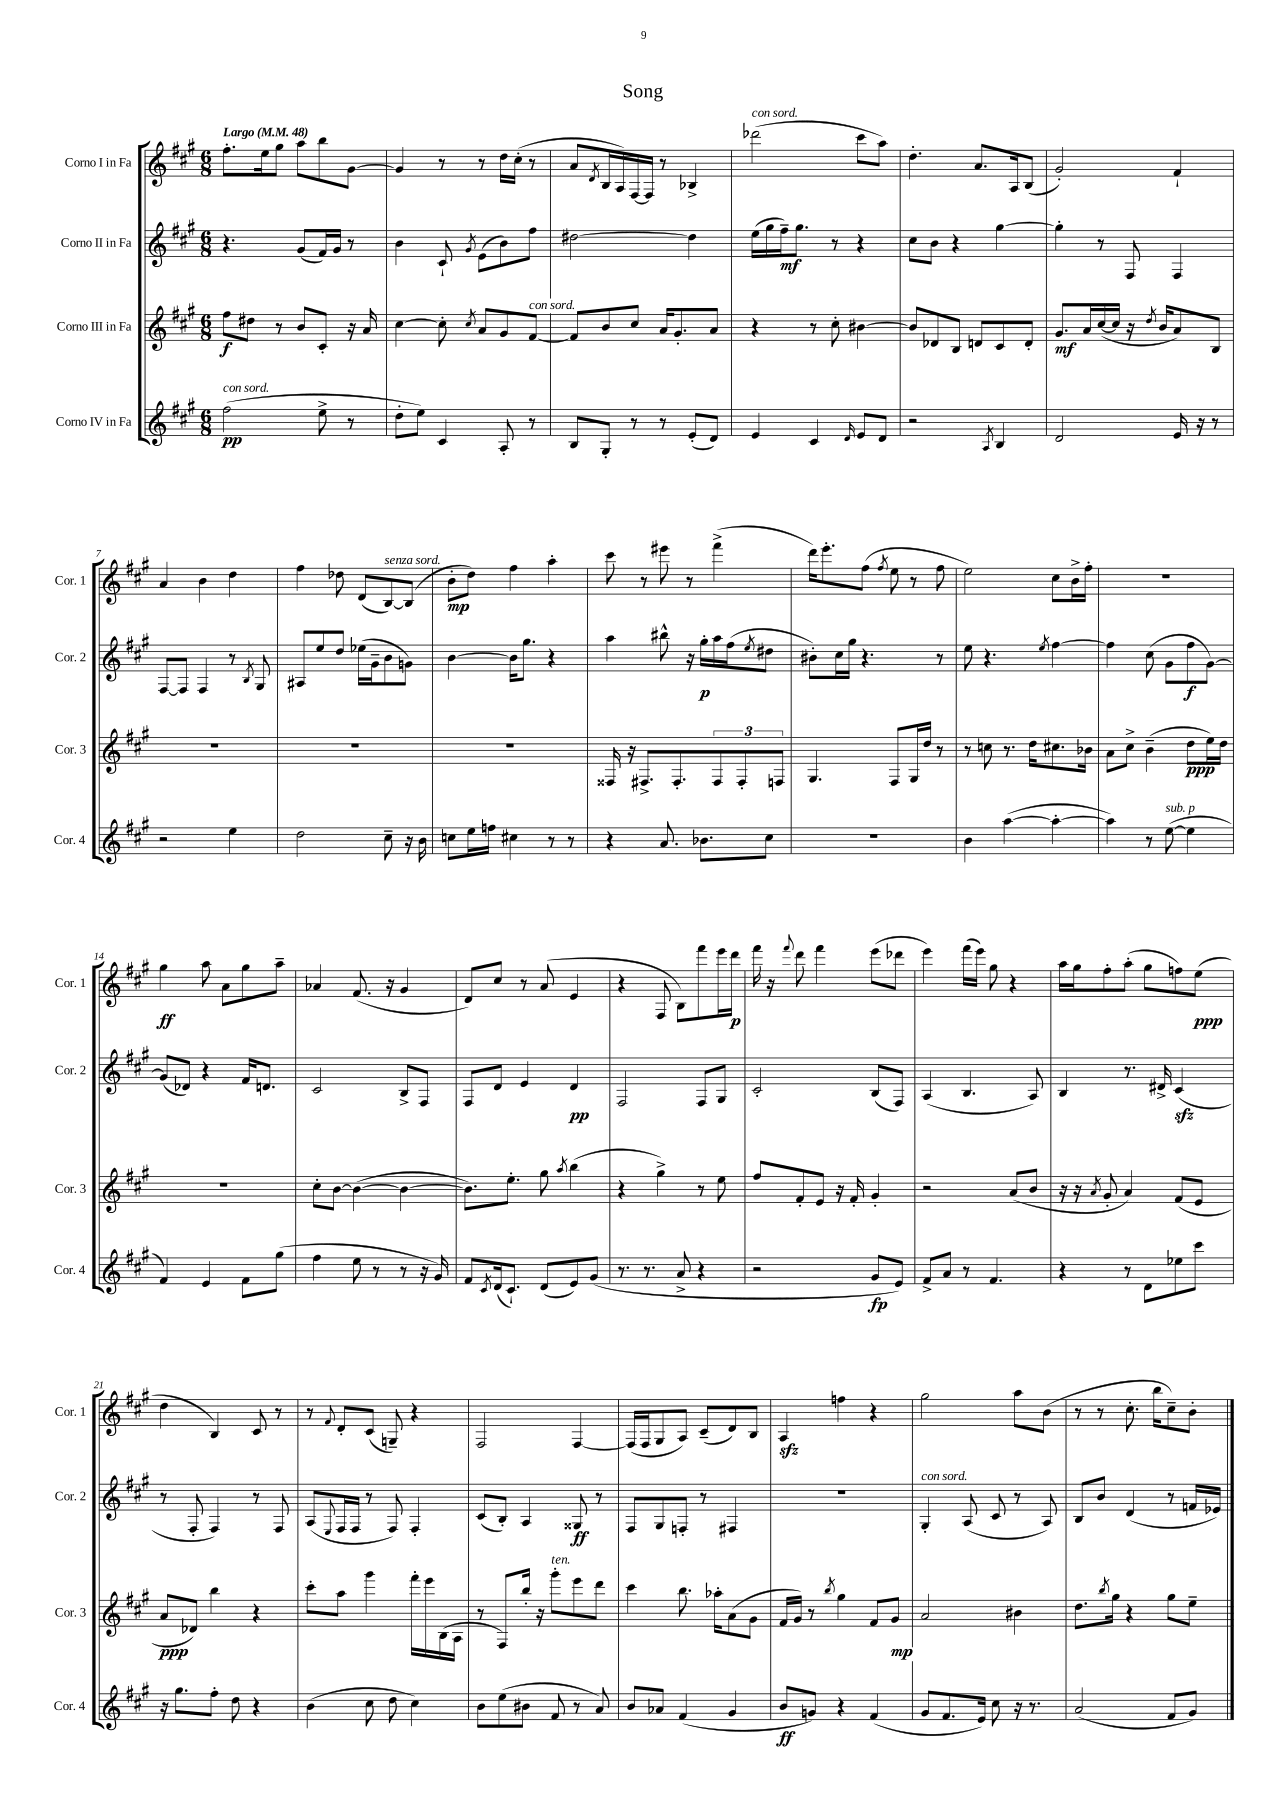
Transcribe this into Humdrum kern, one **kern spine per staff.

**kern	**kern	**kern	**kern
*staff4	*staff3	*staff2	*staff1
*clefG2	*clefG2	*clefG2	*clefG2
*k[f#c#g#]	*k[f#c#g#]	*k[f#c#g#]	*k[f#c#g#]
*M6/8	*M6/8	*M6/8	*M6/8
*MM48	*MM48	*MM48	*MM48
(2ff#	8ff#	4.r	8.ff#'
.	8dd#	.	.
.	.	.	16ee
.	8r	.	8gg#
.	8b	(8g#	8aa
8ee^	8c#'	16f#)	8bb
.	.	16g#	.
8r	16r	8r	[8g#
.	16a	.	.
=	=	=	=
8dd'	[4cc#	4b	4g#]
8ee)	.	.	.
4c#	8cc#']	8c#`	8r
.	8qcc#	8qg#	.
.	8a	(8e	8r
8A'	8g#	8b)	16dd
.	.	.	(16cc#'
8r	[8f#	8ff#	8r
=	=	=	=
8B	8f#]	[2dd#	8a
.	.	.	8qd
8G#'	8b	.	16B
.	.	.	16A)
8r	8cc#	.	[16F#
.	.	.	16F#]
8r	16a	.	8r
.	8.g#'	.	.
(8e'	.	4dd#]	4B-^
8d)	8a	.	.
=	=	=	=
4e	4r	(16ee	(2ddd-
.	.	16gg#	.
.	.	16ff#~)	.
.	.	8.gg#	.
4c#	8r	.	.
.	8cc#'	8r	.
16qqd	.	.	.
8e	[4b#	4r	8ccc#
8d	.	.	8aa)
=	=	=	=
2r	8b#]	8cc#	4.dd'
.	8d-	8b	.
.	8B	4r	.
.	8d	.	8.a
8qA	.	.	.
4B	8c#	[4gg#	.
.	.	.	16A
.	8d'	.	(8B
=	=	=	=
2d	8.g#	4gg#']	2g#')
.	16a	.	.
.	([16cc#	8r	.
.	16cc#]	.	.
.	16r	8F#	.
.	8qdd	.	.
.	16b	.	.
16e	8a)	4F#	4f#`
16r	.	.	.
8r	8B	.	.
=	=	=	=
2r	2.r	[8F#	4a
.	.	8F#]	.
.	.	4F#	4b
4ee	.	8r	4dd
.	.	8qB	.
.	.	8G#	.
=	=	=	=
2dd	2.r	8A#	4ff#
.	.	8ee	.
.	.	8dd	8dd-
.	.	(16ee-	(8d
.	.	16g#~	.
8cc#~	.	8b	[8B)
16r	.	8g)	(8B]
16b	.	.	.
=	=	=	=
8cc	2.r	[4b	8b'
16ee	.	.	8dd)
16ff	.	.	.
4cc#	.	16b]	4ff#
.	.	8.gg#	.
8r	.	4r	4aa'
8r	.	.	.
=	=	=	=
4r	16F##	4aa	8ccc#
.	16r	.	.
.	8.F#^	.	8r
8.a	.	8bb#^^	8eee#
.	8.F#'	.	.
.	.	16r	8r
8.b-	.	16gg#'	.
.	12F#	16aa	(4fff#^
.	.	(16ff#	.
.	12F#'	.	.
.	.	8qee	.
8cc#	.	8dd#	.
.	12F	.	.
=	=	=	=
2.r	4.G#	8b#')	16ddd)
.	.	.	8.eee'
.	.	16cc#	.
.	.	16gg#	.
.	.	4.r	(8ff#
.	.	.	8qff#
.	8F#	.	8ee
.	16G#	.	8r
.	16dd	.	.
.	8r	8r	8ff#
=	=	=	=
4b	8r	8ee	2ee)
.	8cc	4.r	.
([4aa	8.r	.	.
.	16dd	.	.
.	.	8qee	.
4aa'_	8.cc#	[4ff#	8cc#
.	.	.	16b^
.	16b-	.	16ff#'
=	=	=	=
4aa])	8a	4ff#]	2.r
.	8cc#^	.	.
8r	(4b~	(8cc#	.
([8ee	.	8g#	.
4ee]	8dd	8ff#	.
.	16ee)	[8g#)	.
.	16dd	.	.
=	=	=	=
4f#)	2.r	(8g#]	4gg#
.	.	8d-)	.
4e	.	4r	8aa
.	.	.	8a
8f#	.	16f#	8gg#
.	.	8.d	.
(8gg#	.	.	8aa~
=	=	=	=
4ff#	8cc#'	2c#	4a-
.	[8b	.	.
8ee	(4b_	.	(8.f#
8r	.	.	.
.	.	.	16r
8r	4b_	8B^	4g#
16r	.	8F#	.
16g#)	.	.	.
=	=	=	=
8f#	8.b])	8F#	8d)
8qc#	.	.	.
(16d	.	8d	8cc#
8.c#`)	8.ee'	.	.
.	.	4e	8r
(8d	8gg#	.	(8a
.	8qaa	.	.
8e)	(4bb	4d	4e
(8g#	.	.	.
=	=	=	=
8.r	4r	2F#	4r
8.r	.	.	.
.	4gg#^)	.	8F#
8a^	.	.	8B)
4r	8r	8F#	8fff#
.	8ee	8G#	16eee
.	.	.	16ddd
=	=	=	=
2r	8ff#	2c#'	16fff#
.	.	.	16r
.	.	.	8qqfff#
.	8f#'	.	8ddd
.	8e	.	4fff#
.	16r	.	.
.	16f#'	.	.
8g#	4g#'	(8B	(8eee
8e)	.	8F#)	8ddd-
=	=	=	=
8f#^	2r	(4A	4eee)
8a	.	.	.
8r	.	4.B	(16fff#
.	.	.	16eee)
4.f#	.	.	8gg#
.	(8a	.	4r
.	8b	8A)	.
=	=	=	=
4r	16r	4B	16aa
.	16r	.	16gg#
.	8qa	.	.
.	8g#'	.	8ff#'
8r	4a)	8.r	(8aa'
8d	.	.	8gg#
.	.	16d#^	.
8ee-	(8f#	(4c#	8ff)
8ccc#	8e	.	(8ee
=	=	=	=
16r	8a	8r	4dd
8.gg#	.	.	.
.	8d-)	8F#'	.
8ff#'	4bb	4F#)	4B)
8dd	.	.	.
4r	4r	8r	8c#
.	.	8F#	8r
=	=	=	=
(4b	8ccc#'	(8A	8r
.	.	8qqE	8qqf#
.	8aa	16F#	8d'
.	.	16F#	.
8cc#	4ggg#	8r	(8c#
8dd	.	8F#)	8G~)
4cc#)	16fff#'	4F#'	4r
.	16eee	.	.
.	(16B	.	.
.	16A	.	.
=	=	=	=
8b	8r	(8c#	2F#
(8ee	8F#)	8B')	.
8b#	16bb'	4A	.
.	16r	.	.
8f#	8ggg#'	.	.
8r	8eee	8G##	[4F#
8a)	8ddd	8r	.
=	=	=	=
8b	4ccc#	8F#	(16F#]
.	.	.	16F#
8a-	.	8G#	8G#
(4f#	8.bb	8F'	8A)
.	.	8r	(8c#~
.	16aa-'	.	.
4g#	(8a	4F#	8d)
.	8g#	.	8B
=	=	=	=
8b	16f#	2.r	4A
.	16g#)	.	.
8g)	8r	.	.
.	8qbb	.	.
4r	4gg#	.	4ff
(4f#	8f#	.	4r
.	8g#	.	.
=	=	=	=
8g#	2a	4G#'	2gg#
8.f#	.	.	.
.	.	(8A	.
16e)	.	.	.
8cc#	.	8c#	.
16r	4b#	8r	8aa
8.r	.	.	.
.	.	8A)	(8b
=	=	=	=
(2a	8.dd	8B	8r
.	.	8b	8r
.	8qbb	.	.
.	16gg#	.	.
.	4r	(4d	8.cc#'
.	.	.	16bb
8f#	8gg#	8r	8cc#~)
8g#)	8ee~	16f	8b'
.	.	16e-)	.
==	==	==	==
*-	*-	*-	*-
